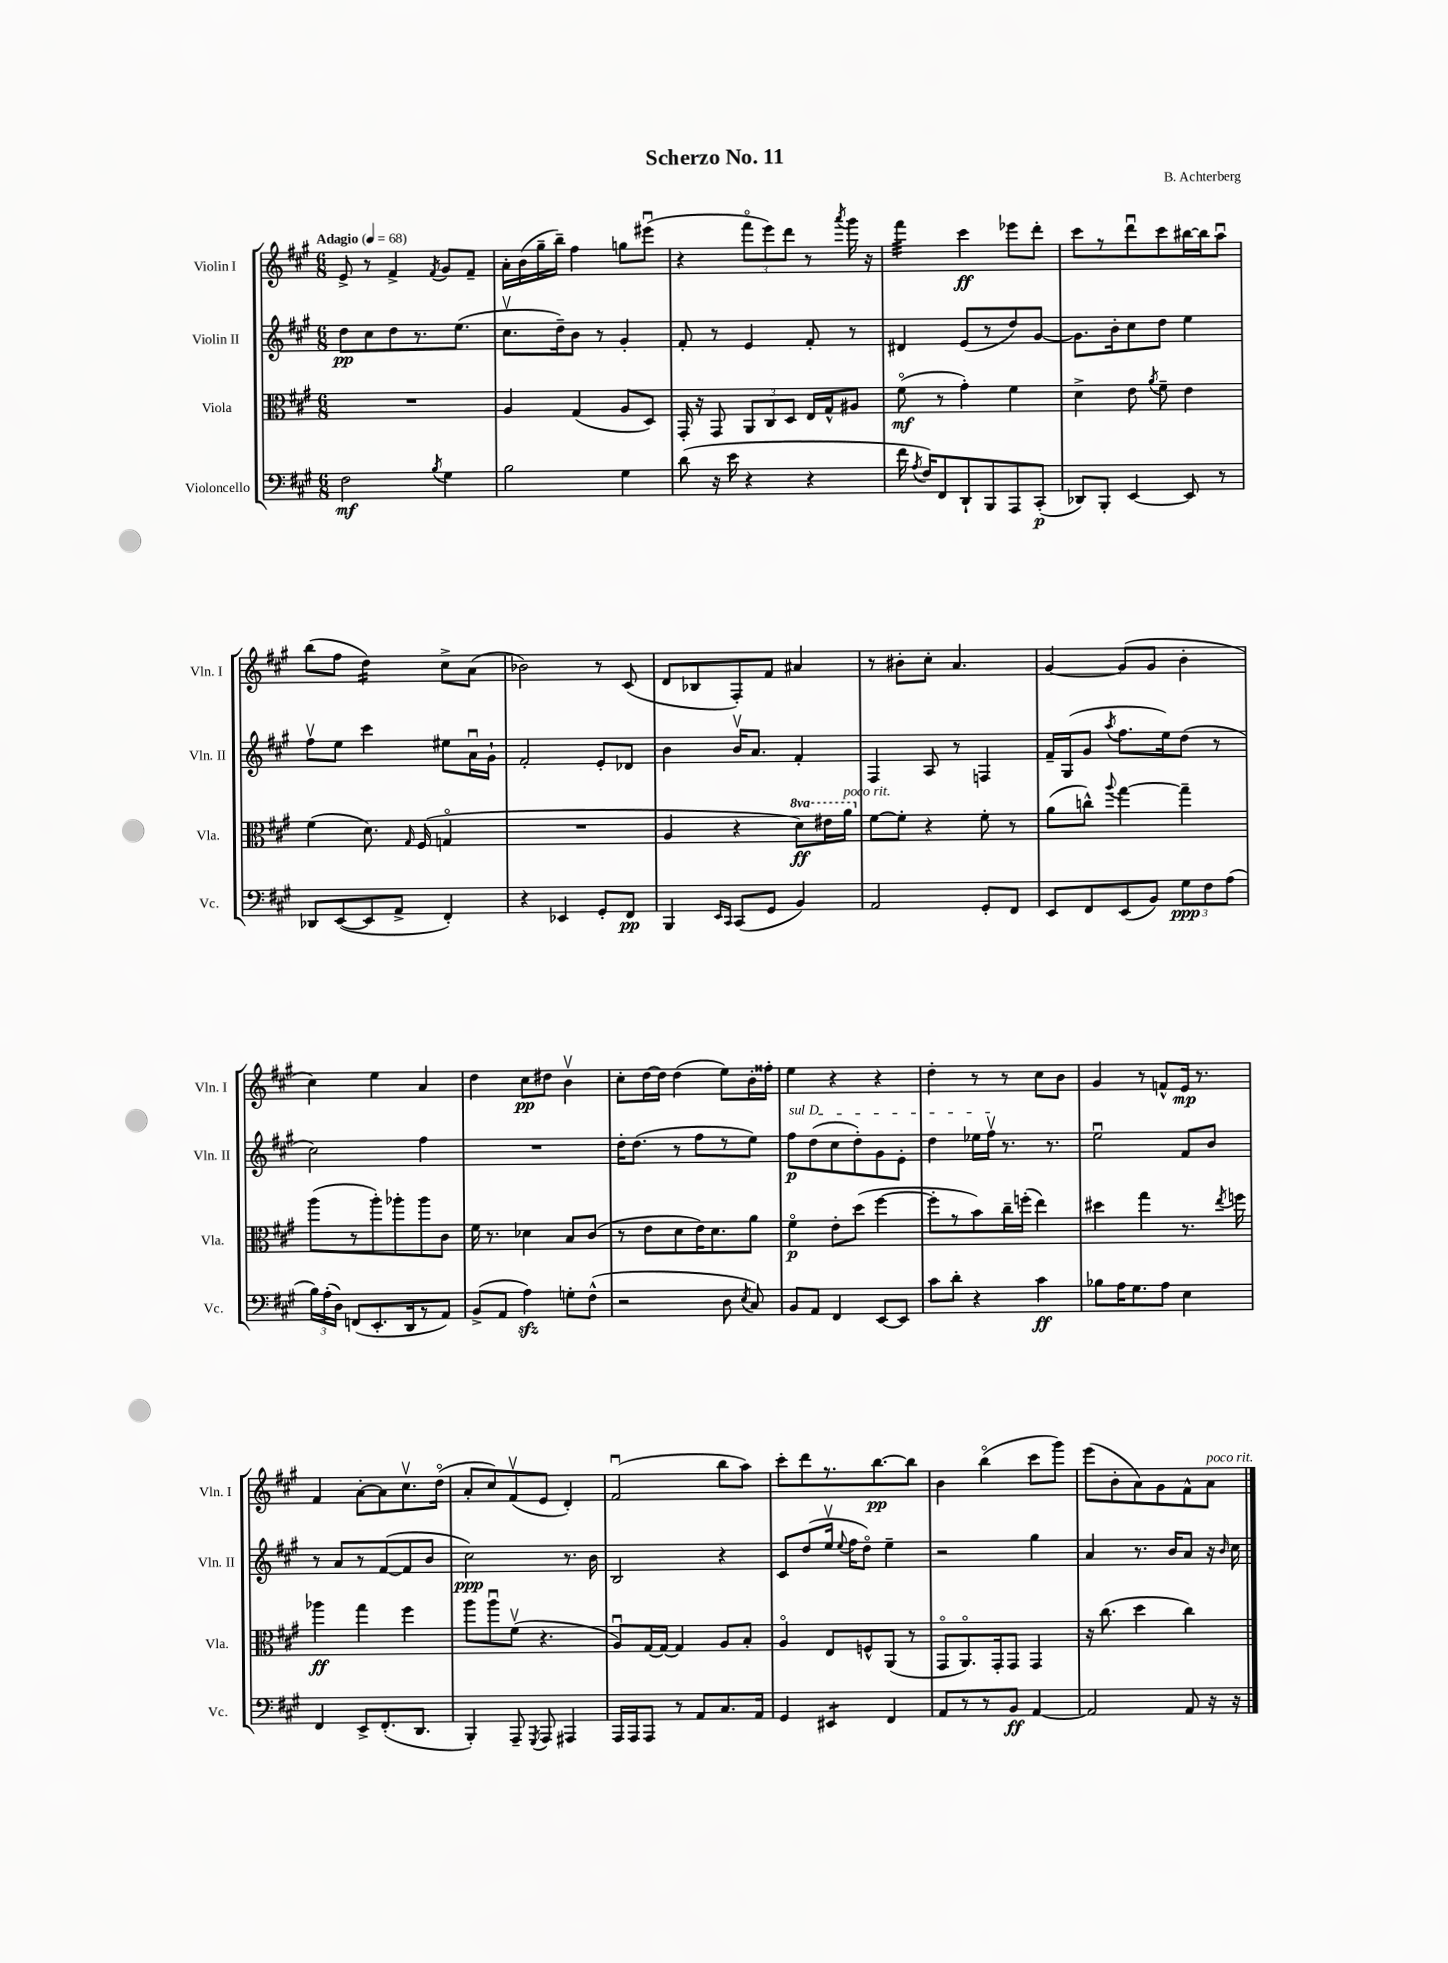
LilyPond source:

\header { title = "Scherzo No. 11" composer = "B. Achterberg" }
<<
\new StaffGroup <<
\new Staff = "s0" \with { instrumentName = "Violin I" shortInstrumentName = "Vln. I" } {
    \clef treble \key a \major \numericTimeSignature \time 6/8 \tempo "Adagio" 4 = 68
    \autoBeamOff e'8-> r8 fis'4-> \acciaccatura { fis'8 } gis'8[ fis'8]-- |
    a'16[-. b'16( gis''16-- b''16]--) fis''4 g''8[ eis'''8]\downbow( |
    r4 \tuplet 3/2 { fis'''8[\flageolet e'''8) d'''8] } r8 \acciaccatura { a'''8 } gis'''16 r16 |
    fis'''4:32 cis'''4\ff ees'''8[ d'''8]-. |
    cis'''8[ r8 d'''8\downbow cis'''8 bis''16~ bis''16 a''8]\downbow |
    b''8[( fis''8] d''4:16) cis''8[-> a'8]( |
    bes'2) r8 cis'8( |
    d'8[ bes8 fis8-.) fis'8] ais'4 |
    r8 bis'8[-. cis''8]-. a'4. |
    gis'4~ gis'8[( gis'8] b'4-. |
    cis''4) e''4 a'4 |
    d''4 cis''8[\pp dis''8] b'4\upbow |
    cis''8[-. d''16~ d''16] d''4( e''8[) b'16-. fisis''16]-. |
    e''4 r4 r4 |
    d''4-. r8 r8 cis''8[ b'8] |
    gis'4 r8 f'8[-^ e'16]\mp r8. |
    fis'4 a'8[~-. a'8 cis''8.\upbow d''16]\flageolet( |
    a'8[-. cis''8) fis'8\upbow( e'8] d'4-.) |
    fis'2\downbow( b''8[ a''8]) |
    cis'''8[-. d'''8 r8. b''8.~\pp b''8] |
    b'4 b''4\flageolet( cis'''8[ gis'''8]) |
    e'''8[( b'8-. a'8) gis'8 fis'8-^ a'8]^\markup { \italic "poco rit." } \bar "|." |
}
\new Staff = "s1" \with { instrumentName = "Violin II" shortInstrumentName = "Vln. II" } {
    \clef treble \key a \major \numericTimeSignature \time 6/8
    \autoBeamOff d''8[\pp cis''8 d''8 r8. e''8.]( |
    cis''8.[\upbow d''16--) b'8] r8 gis'4-. |
    fis'8-. r8 e'4 fis'8-. r8 |
    dis'4 e'8[( r8 d''8) gis'8]~ |
    gis'8.[ b'16-. cis''8 d''8] e''4 |
    fis''8[\upbow e''8] cis'''4 eis''8[ a'16\downbow gis'16]-! |
    fis'2-. e'8[-. des'8] |
    b'4 b'16[\upbow a'8.] fis'4-. |
    fis4 a8 r8 f4 |
    fis'16[-- gis16( gis'8] \acciaccatura { a''8 } fis''8.[ e''16) d''8]( r8 |
    cis''2) fis''4 |
    R2. |
    d''16[-. d''8.]( r8 fis''8[ r8 e''8]) |
    \once \override TextSpanner.bound-details.left.text = \markup { \italic "sul D" } fis''8[\p\startTextSpan d''8( cis''8 d''8-.) gis'8 e'8]-. |
    d''4 ees''16[ fis''16]\upbow\stopTextSpan r8. r8. |
    e''2\downbow fis'8[ b'8] |
    r8 a'8[ r8 fis'8~( fis'8 b'8] |
    cis''2\ppp) r8. b'16 |
    b2 r4 |
    cis'8[ d''8( e''16]\upbow \appoggiatura { e''8 } fis''16[ d''8]\flageolet) e''4-- |
    r2 gis''4 |
    a'4 r8. b'16[ a'8] r16 \grace { b'16 } cis''16 \bar "|." |
}
\new Staff = "s2" \with { instrumentName = "Viola" shortInstrumentName = "Vla." } {
    \clef alto \key a \major \numericTimeSignature \time 6/8 \set Staff.ottavationMarkups = #ottavation-simple-ordinals
    \autoBeamOff R2. |
    a4 gis4( a8[ d8]) |
    gis,16-. r16 gis,8 \tuplet 3/2 { a,8[ cis8 d8] } e16[ gis16-^ ais8] |
    fis'8\flageolet\mf( r8 gis'4-.) fis'4 |
    d'4-> e'8 \acciaccatura { a'8 } fis'8-- e'4 |
    fis'4( d'8.) \grace { gis16 } fis16( g4\flageolet |
    R2. |
    a4 r4 \ottava #1 d''8[\ff) eis''16 a''16]^\markup { \italic "poco rit." } \ottava #0 |
    fis'8[~ fis'8]-. r4 fis'8-. r8 |
    a'8[( c''8]-^) \appoggiatura { a''8 } gis''4~ gis''4-- |
    a''8[( r8 a''8-.) aes''8-. aes''8 cis'8] |
    fis'16 r8. des'4 b8[ cis'8]( |
    r8 e'8[ d'8 e'16) d'8. a'8] |
    fis'4\flageolet\p e'8[-. d''8]( fis''4~ |
    fis''8[-. r8 b'8) cis''16-- f''16]-.( e''4) |
    dis''4 gis''4 r8. \acciaccatura { e''8 } f''16 |
    aes''4\ff gis''4 fis''4 |
    a''8[ a''8\downbow fis'8]\upbow( r4. |
    a8[\downbow) gis16~ gis16]~ gis4 a8[ b8]-. |
    a4\flageolet e8[ f8-^ a,8]( r8 |
    gis,8[\flageolet a,8.\flageolet) gis,16-. gis,8] gis,4 |
    r16 cis''8.( d''4 cis''4) \bar "|." |
}
\new Staff = "s3" \with { instrumentName = "Violoncello" shortInstrumentName = "Vc." } {
    \clef bass \key a \major \numericTimeSignature \time 6/8
    \autoBeamOff fis2\mf \acciaccatura { b8 } gis4 |
    b2 gis4 |
    d'8( r16 e'16 r4 r4 |
    fis'16 \acciaccatura { a8 } fis16[) fis,8 d,8-! b,,8 a,,8 cis,8]-.\p( |
    des,8[) b,,8]-. e,4~ e,8 r8 |
    des,8[ e,8~( e,8 a,8]-> fis,4-.) |
    r4 ees,4 gis,8[-. fis,8]\pp |
    b,,4 \grace { e,16[ cis,16] } cis,8[( gis,8] b,4) |
    a,2 gis,8[-. fis,8] |
    e,8[ fis,8 e,8( b,8]) \tuplet 3/2 { gis8[\ppp fis8 a8]( } |
    \tuplet 3/2 { b16[) a16-.( d16]) } f,8[( e,8.-. d,16 r8 a,8]) |
    b,8[->( a,8] a4\sfz) g8[-. fis8]-^( |
    r2 d8 \acciaccatura { e8 } cis8) |
    b,8[ a,8] fis,4 e,8[~ e,8] |
    cis'8[ d'8]-. r4 cis'4\ff |
    bes8[ a16 gis8. a8] e4 |
    fis,4 e,8[-> fis,8.-.( d,8.] |
    b,,4-.) a,,8-- \acciaccatura { gis,,8 } a,,8 ais,,4 |
    a,,16[ a,,16 a,,8] r8 a,8[ cis8. a,16] |
    gis,4 eis,4:8 fis,4 |
    a,8[ r8 r8 b,8]\ff a,4~ |
    a,2 a,8 r16 r16 \bar "|." |
}
>>
>>
\layout { \context { \Score \remove "Bar_number_engraver" } }
